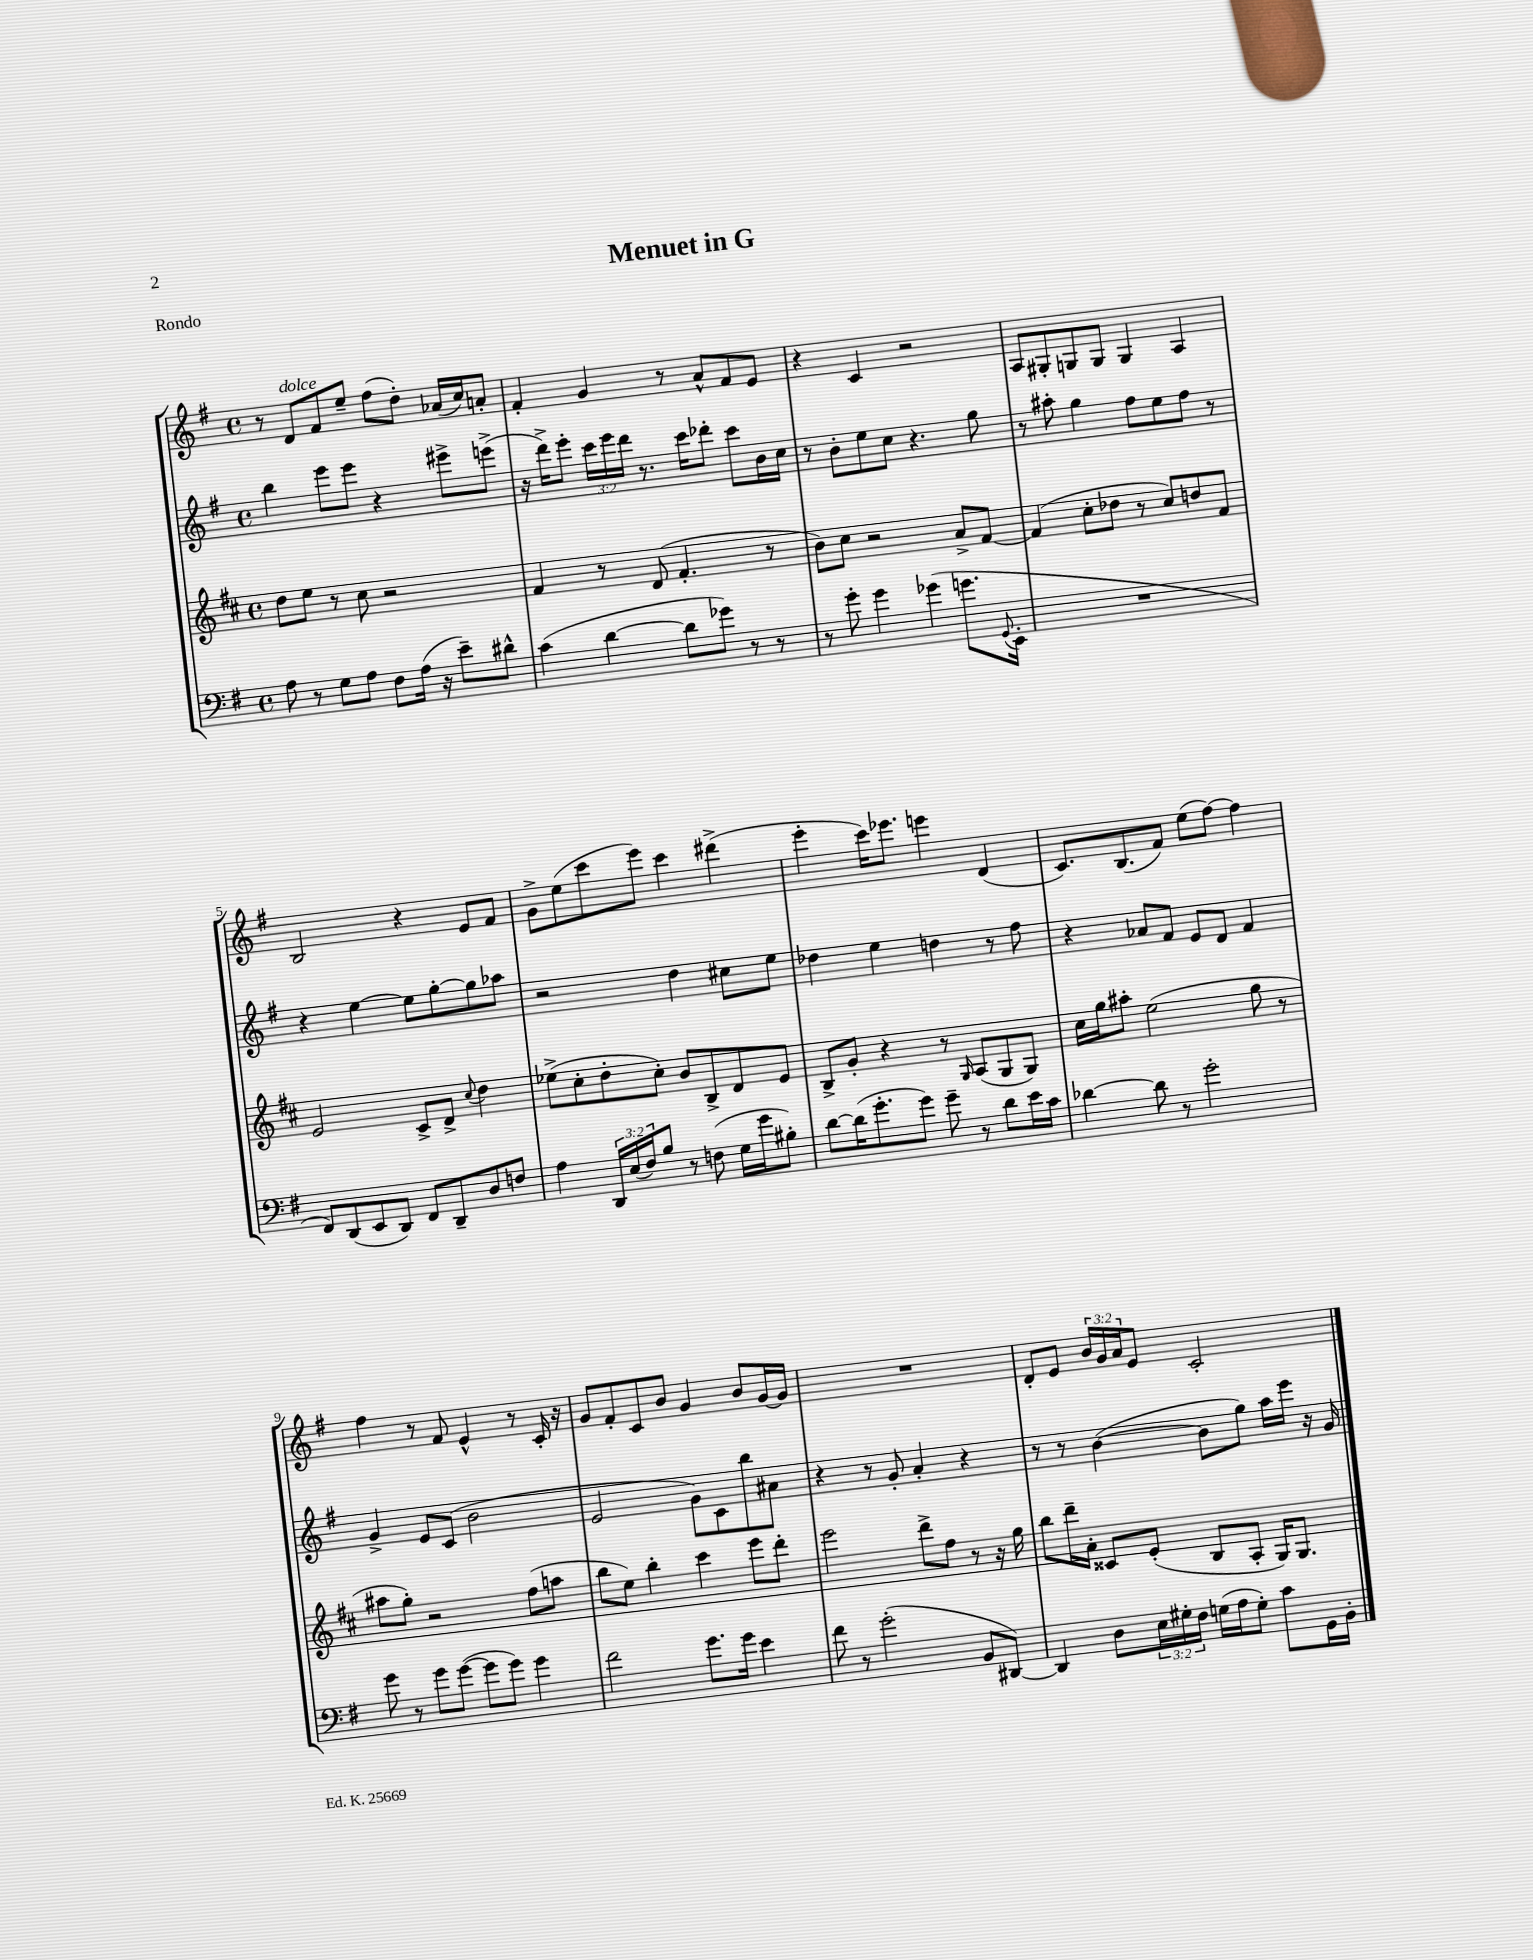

**kern	**kern	**kern	**kern
*staff4	*staff3	*staff2	*staff1
*clefF4	*clefG2	*clefG2	*clefG2
*k[f#]	*k[f#c#]	*k[f#]	*k[f#]
*M4/4	*M4/4	*M4/4	*M4/4
*met(c)	*met(c)	*met(c)	*met(c)
8A	8dd	4bb	8r
8r	8ee	.	8d
8G	8r	8eee	8f#
8A	8cc#	8eee	8ee~
8F#	2r	4r	(8ff#
(16A	.	.	8dd')
16r	.	.	.
8e~)	.	8eee#^	(16a-
.	.	.	16cc)
8d#^^	.	(8eee^	8a'
=	=	=	=
(4c	4f#	16r	4f#'
.	.	16ddd^)	.
.	.	8eee'	.
[4d	8r	24ccc	4g
.	.	24eee	.
.	.	24ddd	.
.	(8d	8.r	.
8d]	4.f#'	.	8r
.	.	16ccc	.
8g-)	.	8ddd-'	8a^^
8r	.	8ccc	8f#
8r	8r	16b	8e
.	.	16cc	.
=	=	=	=
8r	8b)	8r	4r
8g'	8cc#	8b'	.
4g	2r	8ee	4c
.	.	8cc	.
(4g-	.	4.r	2r
8.g	8a^	.	.
.	[8f#	8gg	.
8qqGG	.	.	.
16EE'	.	.	.
=	=	=	=
1r	(4f#]	8r	8A
.	.	8aa#'	8G#'
.	8cc#'	4gg	8G
.	8dd-	.	8G
.	8r	8ff#	4G
.	8cc#)	8ee	.
.	8dd	8ff#	4A
.	8f#	8r	.
=	=	=	=
8FF#)	2e	4r	2B
(8DD	.	.	.
8EE	.	[4ee	.
8DD)	.	.	.
8FF#	8c#^	8ee]	4r
8DD~	8d^	[8gg'	.
.	8qqcc#	.	.
8D	4dd	8gg]	8e
8F	.	8aa-	8f#
=	=	=	=
4A	(8ee-^	2r	8g^
.	8cc#'	.	(8ee
24DD	8dd'	.	8ccc
(24E	.	.	.
24F#)	.	.	.
8B	8cc#')	.	8eee)
8r	8b	4dd	4ccc
(8F	8B^	.	.
16G	8d	8cc#	(4ddd#^
16g	.	.	.
8B#')	8e	8ee	.
=	=	=	=
[8d	8B^	4dd-	4eee'
(16d]	8g'	.	.
8.g'	.	.	.
.	4r	4ee	16ccc)
.	.	.	8.eee-
8g)	.	.	.
8g~	8r	4dd	4eee
.	16qqG	.	.
8r	(8A	.	.
8d	8G	8r	(4d
16e	8G)	8ff#	.
16c	.	.	.
=	=	=	=
[4d-	16cc#	4r	8.c)
.	16gg	.	.
.	8aa#'	.	.
.	.	.	(8.B
8d-]	(2ee	8a-	.
8r	.	8f#	8f#)
2g'	.	8e	(8ee
.	.	8d	[8ff#)
.	8gg	4f#	4ff#]
.	8r	.	.
=	=	=	=
8g	8aa#	4g^	4ff#
8r	8gg')	.	.
8g	2r	8e	8r
([8g	.	(8c	8f#
8g]	.	2b	4e^^
8g)	.	.	.
4g	(8ff#	.	8r
.	8aa	.	16c'
.	.	.	16r
=	=	=	=
2f#	8bb	2e	8g
.	8ee)	.	8f#'
.	4bb'	.	8c
.	.	.	8b
8.g	4ccc#	8g)	4g
.	.	8c	.
16g	.	.	.
4e	8eee	8bb	8b
.	8ddd'	8a#	[16g
.	.	.	16g]
=	=	=	=
8f#	2eee	4r	1r
8r	.	.	.
(2g'	.	8r	.
.	.	8g'	.
.	8ddd^	4a'	.
.	8ff#	.	.
8BB	8r	4r	.
[8DD#)	16r	.	.
.	16gg	.	.
=	=	=	=
4DD#]	8bb	8r	8d'
.	16ddd~	8r	8e
.	16a'	.	.
8D	8c##	([4b	24b
.	.	.	24g
.	.	.	24a
24E	(8e'	.	8e
24G#'	.	.	.
24F#	.	.	.
(16G	8B	8b]	2c'
16A	.	.	.
8G')	8A'	8gg)	.
8c	16G)	16aa	.
.	8.G	16eee	.
16GG	.	16r	.
16BB'	.	16g	.
==	==	==	==
*-	*-	*-	*-
